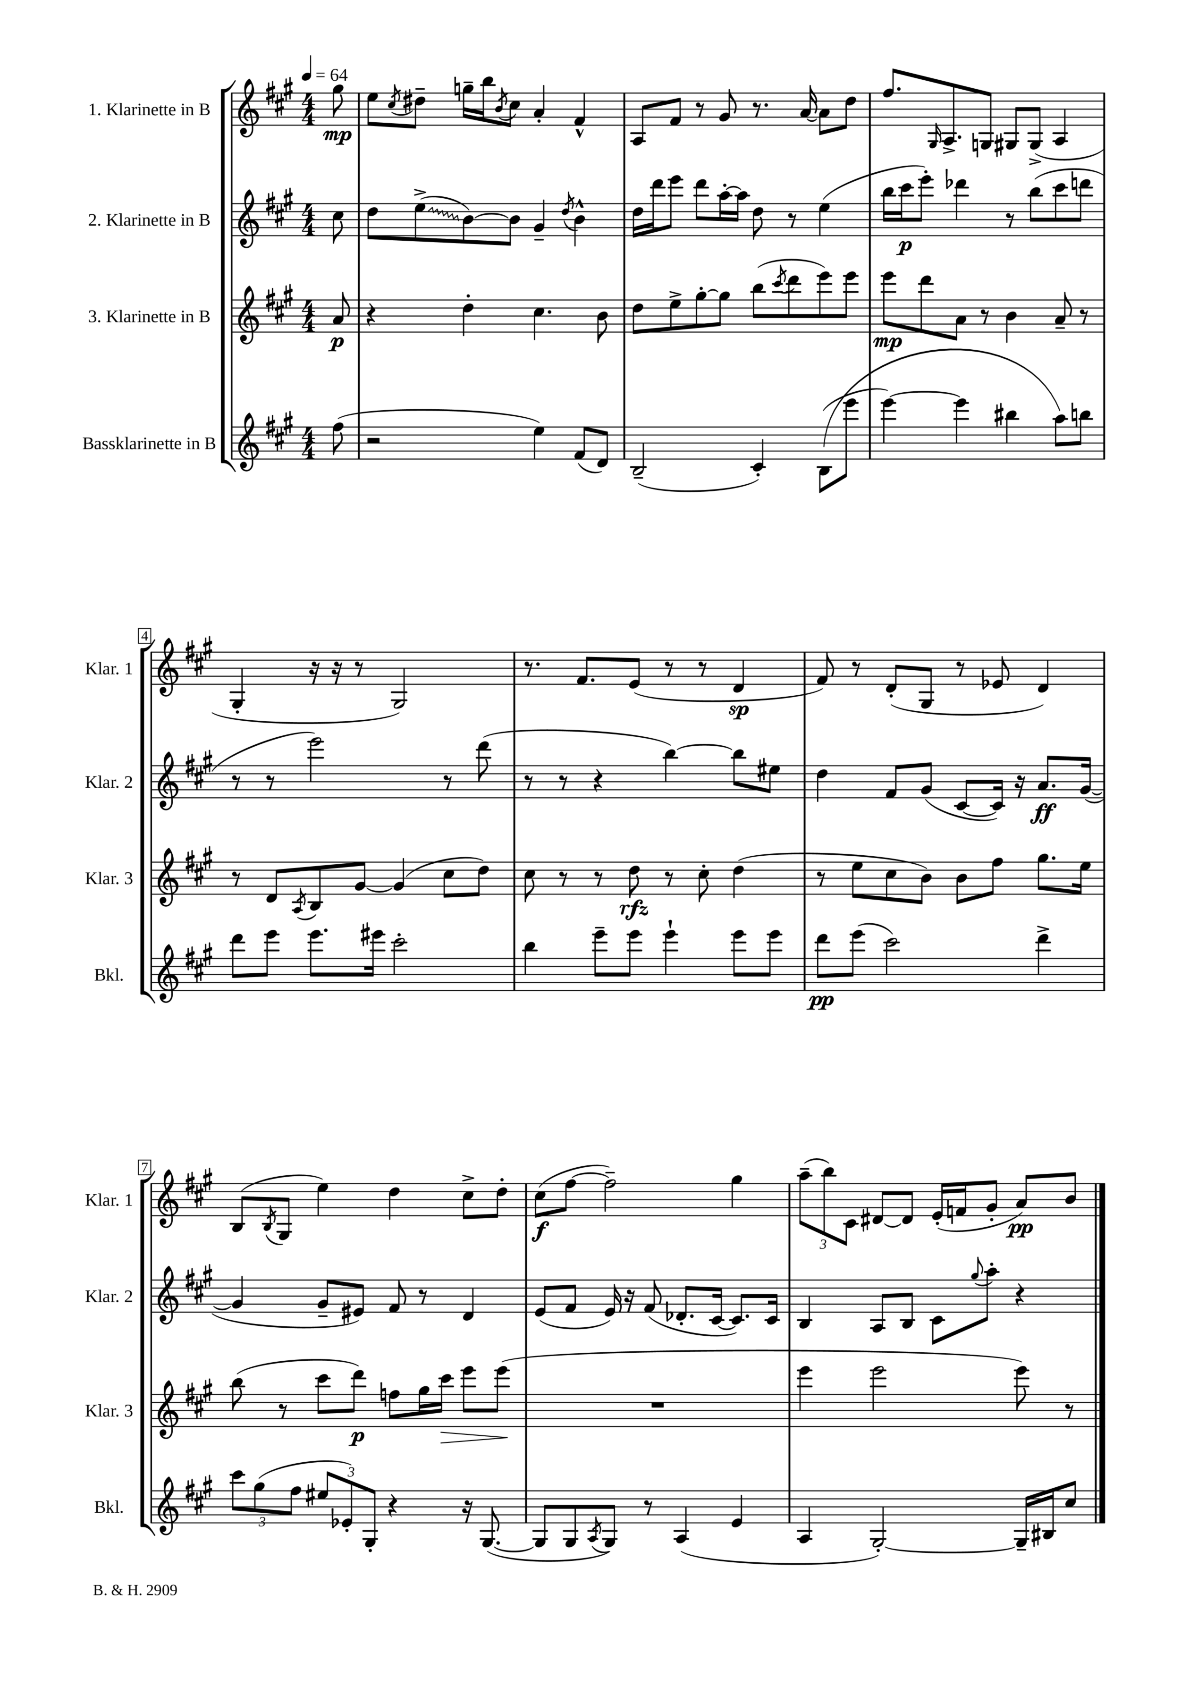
<<
\new StaffGroup <<
\new Staff = "s0" \with { instrumentName = "1. Klarinette in B" shortInstrumentName = "Klar. 1" } {
    \clef treble \key a \major \numericTimeSignature \time 4/4 \partial 8 \tempo 4 = 64
    gis''8\mp |
    e''8 \acciaccatura { cis''8 } dis''8-- g''16-- b''16 \acciaccatura { b'8 } cis''8 a'4-. fis'4-^ |
    a8 fis'8 r8 gis'8 r8. a'16~ a'8 d''8 |
    fis''8. \grace { gis16 } a8.-> g8 gis8 gis8->( a4 |
    gis4-. r16 r16 r8 gis2) |
    r8. fis'8. e'8( r8 r8 d'4\sp |
    fis'8) r8 d'8-.( gis8 r8 ees'8 d'4) |
    b8( \acciaccatura { b8 } gis8 e''4) d''4 cis''8-> d''8-. |
    cis''8\f( fis''8~ fis''2--) gis''4 |
    \tuplet 3/2 { a''8--( b''8) cis'8 } dis'8~ dis'8 e'16-.( f'16 gis'8-. a'8\pp) b'8 \bar "|." |
}
\new Staff = "s1" \with { instrumentName = "2. Klarinette in B" shortInstrumentName = "Klar. 2" } {
    \clef treble \key a \major \numericTimeSignature \time 4/4 \partial 8
    cis''8 |
    d''8 \once \override Glissando.style = #'zigzag e''8->\glissando( b'8~) b'8 gis'4-- \acciaccatura { d''8 } b'4-^ |
    d''16 d'''16 e'''8 d'''8 a''16~-. a''16 d''8 r8 e''4( |
    b''16 cis'''16\p e'''8-.) des'''4 r8 b''8( cis'''8 d'''8 |
    r8 r8 e'''2) r8 d'''8( |
    r8 r8 r4 b''4~) b''8 eis''8 |
    d''4 fis'8 gis'8( cis'8~ cis'16) r16 a'8.\ff gis'16~( |
    gis'4 gis'8-- eis'8) fis'8 r8 d'4 |
    e'8( fis'8 e'16) r16 fis'8( des'8.-. cis'16~ cis'8.) cis'16 |
    b4 a8 b8 cis'8 \appoggiatura { gis''8 } a''8-. r4 \bar "|." |
}
\new Staff = "s2" \with { instrumentName = "3. Klarinette in B" shortInstrumentName = "Klar. 3" } {
    \clef treble \key a \major \numericTimeSignature \time 4/4 \partial 8
    a'8\p |
    r4 d''4-. cis''4. b'8 |
    d''8 e''8-> gis''8~-. gis''8 b''8( \acciaccatura { cis'''8 } d'''8 e'''8) e'''8 |
    e'''8\mp d'''8 a'8 r8 b'4 a'8-- r8 |
    r8 d'8 \acciaccatura { a8 } b8 gis'8~ gis'4( cis''8 d''8) |
    cis''8 r8 r8 d''8\rfz r8 cis''8-. d''4( |
    r8 e''8 cis''8 b'8) b'8 fis''8 gis''8. e''16 |
    b''8( r8 cis'''8 d'''8\p) f''8 gis''16 cis'''16\> e'''8 e'''8\!( |
    R1 |
    e'''4 e'''2 e'''8) r8 \bar "|." |
}
\new Staff = "s3" \with { instrumentName = "Bassklarinette in B" shortInstrumentName = "Bkl." } {
    \clef treble \key a \major \numericTimeSignature \time 4/4 \partial 8
    fis''8( |
    r2 e''4) fis'8( d'8) |
    b2--( cis'4-.) b8(\( e'''8 |
    e'''4~) e'''4 bis''4 a''8\) b''8 |
    d'''8 e'''8 e'''8. eis'''16 cis'''2-. |
    b''4 e'''8-- e'''8 e'''4-! e'''8 e'''8 |
    d'''8\pp e'''8( cis'''2) d'''4-> |
    \tuplet 3/2 { cis'''8 gis''8( fis''8 } \tuplet 3/2 { eis''8 ees'8-.) gis8-. } r4 r16 gis8.~( |
    gis8 gis8 \acciaccatura { a8 } gis8) r8 a4( e'4 |
    a4 gis2~-.) gis16-- bis16 cis''8 \bar "|." |
}
>>
>>
\layout { \context { \Score \override BarNumber.stencil = #(make-stencil-boxer 0.1 0.3 ly:text-interface::print) } }
